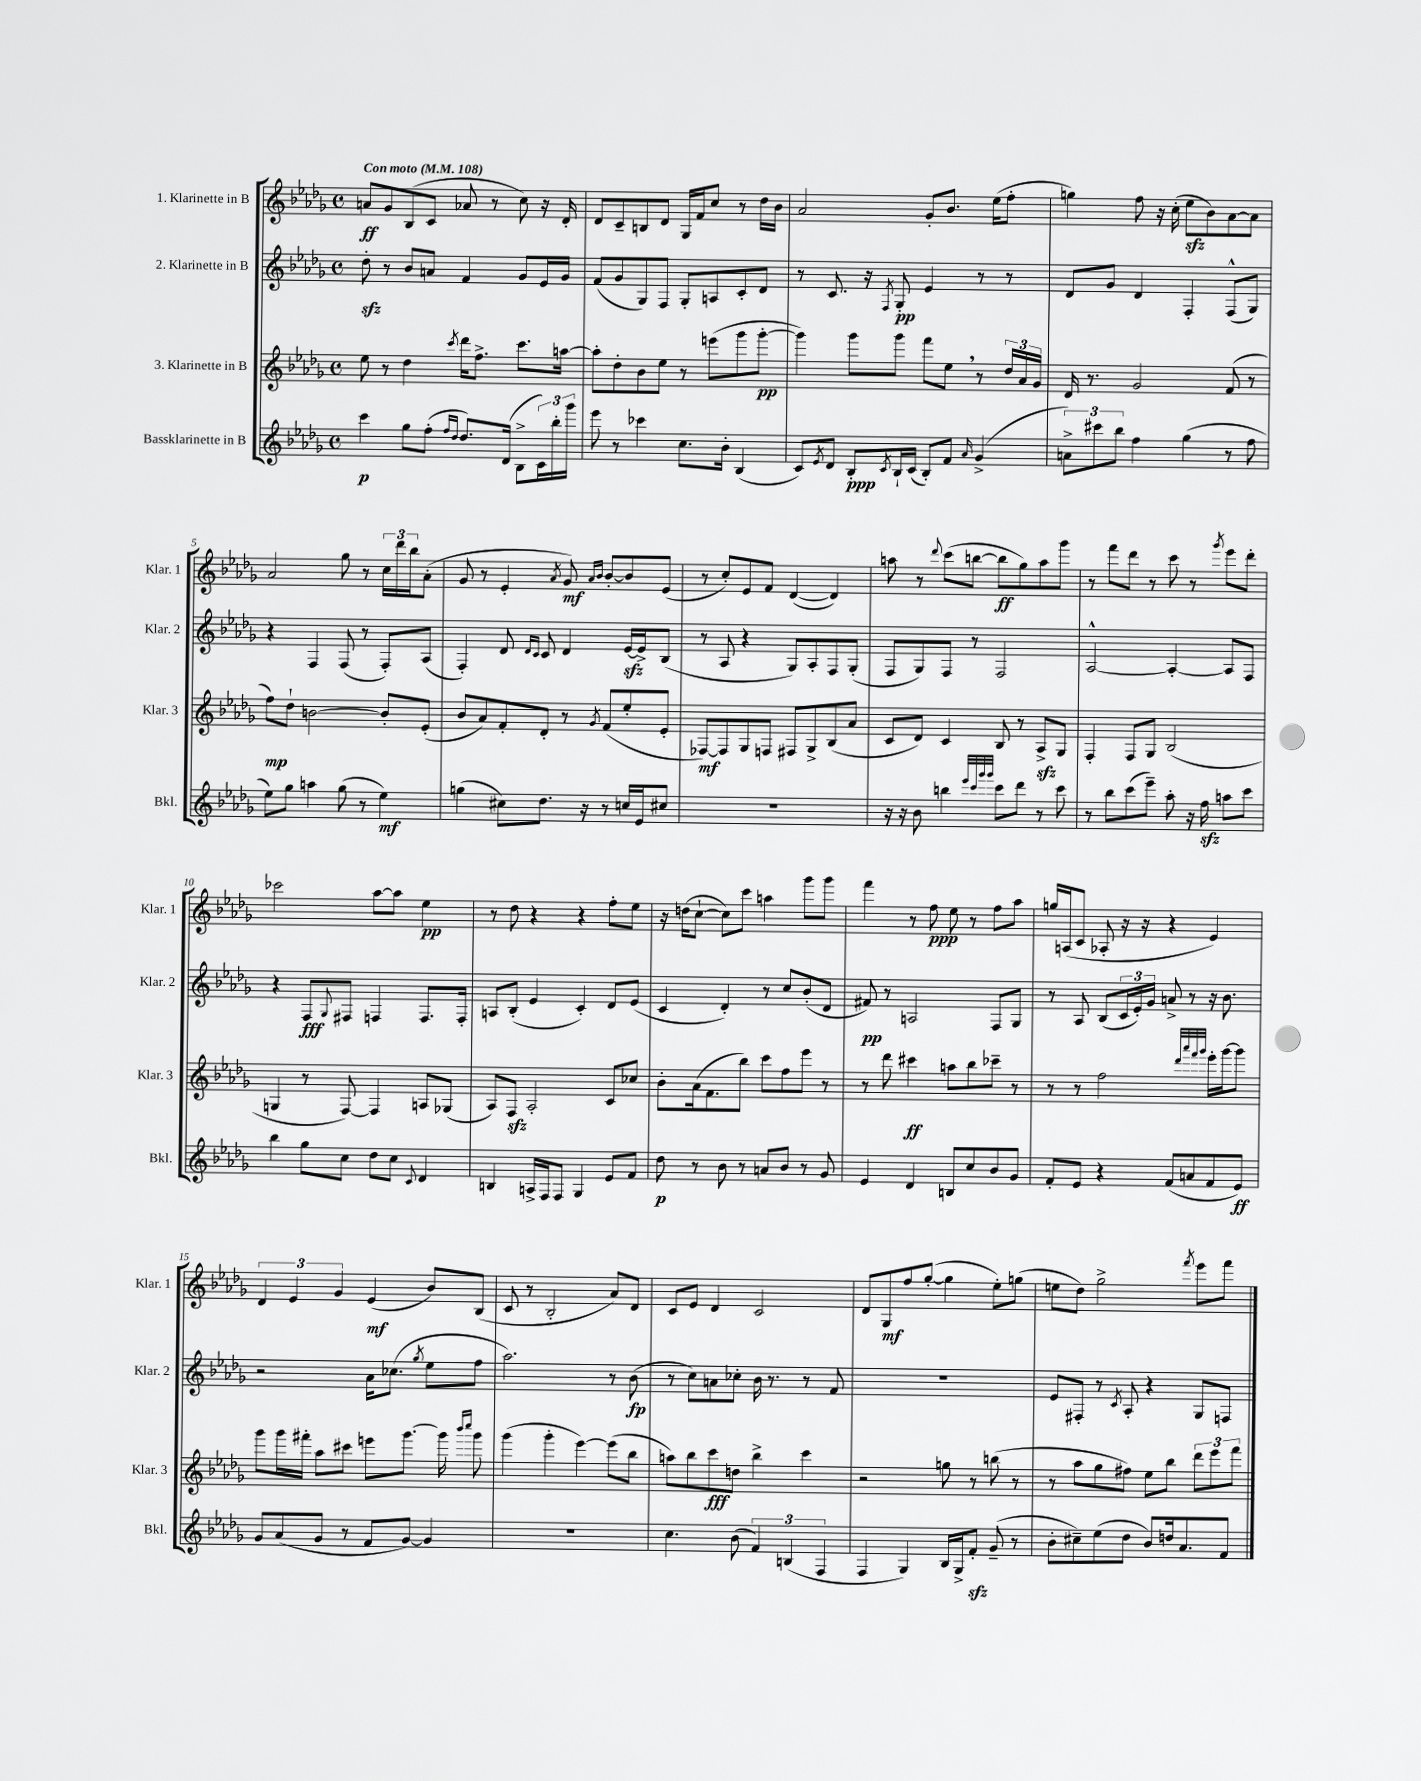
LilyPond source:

<<
\new StaffGroup <<
\new Staff = "s0" \with { instrumentName = "1. Klarinette in B" shortInstrumentName = "Klar. 1" } {
    \clef treble \key des \major \defaultTimeSignature \time 4/4 \tempo "Con moto" 4 = 108
    a'8\ff ges'8 bes8( c'8 aes'8 r8 c''8) r16 des'16-. |
    des'8 c'8-- b8 des'8 ges16 f'16 c''8 r8 des''16 bes'16 |
    aes'2 ges'8-. bes'8. ees''16( f''8-. |
    g''4) f''8 r16 c''16-.( ees''8\sfz bes'8) aes'8~ aes'8 |
    aes'2 ges''8 r8 \tuplet 3/2 { c''16 des'''16 bes''16 } aes'8-.( |
    ges'8 r8 ees'4-. \acciaccatura { aes'8 } ges'8\mf) \grace { aes'16 bes'16 } bes'8~-. bes'8 ees'8( |
    r8 c''8-.) ees'8 f'8 des'4~( des'4) |
    a''8 r8 \appoggiatura { des'''8 } c'''8( b''8~ b''8\ff ges''8) a''8 ges'''8 |
    r8 f'''8 des'''8 r8 c'''8 r8 \acciaccatura { ges'''8 } ees'''8 des'''8-. |
    ces'''2 aes''8~ aes''8 ees''4\pp |
    r8 des''8 r4 r4 f''8-. ees''8 |
    r16 d''16( c''8~-! c''8) c'''8 a''4 ges'''8 ges'''8 |
    f'''4 r8 f''8\ppp ees''8 r8 f''8 aes''8 |
    g''16 a16( c'8 aes8-. r16 r16 r4 ees'4) |
    \tuplet 3/2 { des'4 ees'4 ges'4 } ees'4\mf( bes'8) bes8( |
    c'8 r8 bes2-. aes'8) des'8 |
    c'8 ees'8 des'4 c'2 |
    des'8 ges8\mf f''8 ges''8~-.( ges''4 ees''8-.) g''8( |
    e''8 des''8) ges''2-> \acciaccatura { f'''8 } ees'''8 f'''8 \bar "|." |
}
\new Staff = "s1" \with { instrumentName = "2. Klarinette in B" shortInstrumentName = "Klar. 2" } {
    \clef treble \key des \major \defaultTimeSignature \time 4/4
    des''8-.\sfz r8 bes'8 a'8 f'4 ges'8 ees'16 ges'16 |
    f'8( ges'8 ges8) f8 ges8-. a8 c'8-. des'8 |
    r8 c'8. r16 \acciaccatura { f8 } ges8-.\pp ees'4 r8 r8 |
    des'8 ges'8 des'4 f4-. f8-^( ges8) |
    r4 f4 f8( r8 f8-.) aes8( |
    f4-.) des'8 \grace { des'16 c'16 } c'8 des'4 ees'16~\sfz ees'16-> bes8( |
    r8 aes8 r4 ges8) aes8-. f8 ges8-.( |
    f8 ges8) f8 r8 f2 |
    aes2~-^ aes4~-. aes8 f8 |
    r4 f8\fff \appoggiatura { ges8 } fis8 f4 f8. f16-. |
    a8 bes8-.( ees'4 c'4-.) des'8 ees'8( |
    c'4 des'4-.) r8 c''8 bes'8-.( des'8 |
    fis'8\pp) r8 a2 f8 ges8 |
    r8 aes8 bes8( \tuplet 3/2 { c'16 ees'16-.) ges'16 } a'8-> r8 r16 bes'8. |
    r2 aes'16 ces''8.( \acciaccatura { ges''8 } ees''8 f''8 |
    aes''2.) r8 bes'8\fp( |
    r8 c''8) a'8 ces''8-. bes'16 r8. r8 f'8 |
    R1 |
    ees'8 fis8-. r8 \acciaccatura { c'8 } aes8-. r4 ges8 f8 \bar "|." |
}
\new Staff = "s2" \with { instrumentName = "3. Klarinette in B" shortInstrumentName = "Klar. 3" } {
    \clef treble \key des \major \defaultTimeSignature \time 4/4
    ees''8 r8 des''4 \acciaccatura { c'''8 } des'''16 f''8.-> c'''8. a''16~ |
    a''8-. des''8-. bes'8 ees''8 r8 e'''8( ges'''8 ges'''8~-.\pp |
    ges'''4) ges'''8 ges'''8 f'''8 ees''8 \breathe r8 \tuplet 3/2 { des''16 aes'16 ges'16 } |
    des'16 r8. ges'2 f'8( r8 |
    f''8\mp) des''8-! b'2~ b'8-. ees'8-.( |
    bes'8 aes'8) f'8-. des'8-. r8 \acciaccatura { ges'8 } f'8( ees''8-. ees'8-. |
    fes8~\mf) fes8 ges8 f8 fis8 ges8-> bes8( aes'8 |
    c'8 des'8) c'4 bes8 r8 aes8->\sfz ges8 |
    f4-. f8 ges8 bes2( |
    g4 r8 f8~) f4 a8 ges8( |
    aes8) f8\sfz aes2-. c'8 ces''8 |
    bes'8-. aes'16( f'8. bes''8) c'''8 f''8 ees'''8 r8 |
    r8 des'''8 cis'''4\ff a''8 bes''8 ces'''8-- r8 |
    r8 r8 f''2 \grace { des'''32 aes'''32 f'''32 ges'''32 } ees'''16-. ges'''16~ ges'''8 |
    ges'''8 ges'''16 fis'''16-. aes''8 cis'''8 e'''8 ges'''8.~ ges'''16 \grace { bes'''16 c''''16 } ges'''8 |
    ges'''4( ges'''4-. ees'''4~) ees'''8( bes''8 |
    a''8) bes''8 c'''8\fff d''8 bes''4-> c'''4 |
    r2 g''8 r8 b''8( r8 |
    r8 aes''8 ges''8 fis''8) ees''8 bes''8 \tuplet 3/2 { des'''8 ees'''8 f'''8 } \bar "|." |
}
\new Staff = "s3" \with { instrumentName = "Bassklarinette in B" shortInstrumentName = "Bkl." } {
    \clef treble \key des \major \defaultTimeSignature \time 4/4
    c'''4\p ges''8 f''8-.( \grace { f''16 des''16 } des''8.) des'16( bes8-> \tuplet 3/2 { c'16) bes''16-. ges'''16 } |
    ees'''8 r8 ces'''4 c''8. bes'16-. bes4( |
    c'8) \acciaccatura { ees'8 } des'8 bes8-.\ppp \acciaccatura { c'8 } bes16-! c'16( bes8-.) f'8 \grace { aes'16 } ges'4->( |
    \tuplet 3/2 { a'8->) cis'''8 bes''8 } f''4 ges''4( r8 f''8 |
    ees''8) ges''8 a''4 ges''8( r8 ees''4\mf) |
    g''4( cis''8) des''8. r16 r8 c''16 ees'16 cis''8 |
    R1 |
    r16 r16 bes'8 b''4 \grace { ees'''32 c'''32 ges'''32 ges'''32 } c'''8 des'''8 r8 c'''8 |
    r8 bes''8 c'''8( ees'''8--) aes''8-. r16 f''16\sfz a''8 c'''8 |
    bes''4 ges''8 c''8 des''8 c''8 \appoggiatura { c'8 } des'4 |
    b4 a16-> f16 f8 ges4 ees'8 f'8 |
    des''8\p r8 bes'8 r8 a'8 bes'8 r8 ges'8 |
    ees'4 des'4 b8 c''8 bes'8 ges'8 |
    f'8-. ees'8 r4 f'8( a'8 f'8 ees'8\ff) |
    ges'8 aes'8( ges'8 r8 f'8 ges'8~) ges'4 |
    R1 |
    c''4. bes'8( \tuplet 3/2 { f'4) b4( f4 } |
    f4 ges4) bes16 ges16-> f'8-.\sfz ges'8--( r8 |
    bes'8-. cis''8--) ees''8( des''8 bes'8) d''16 aes'8. f'8 \bar "|." |
}
>>
>>
